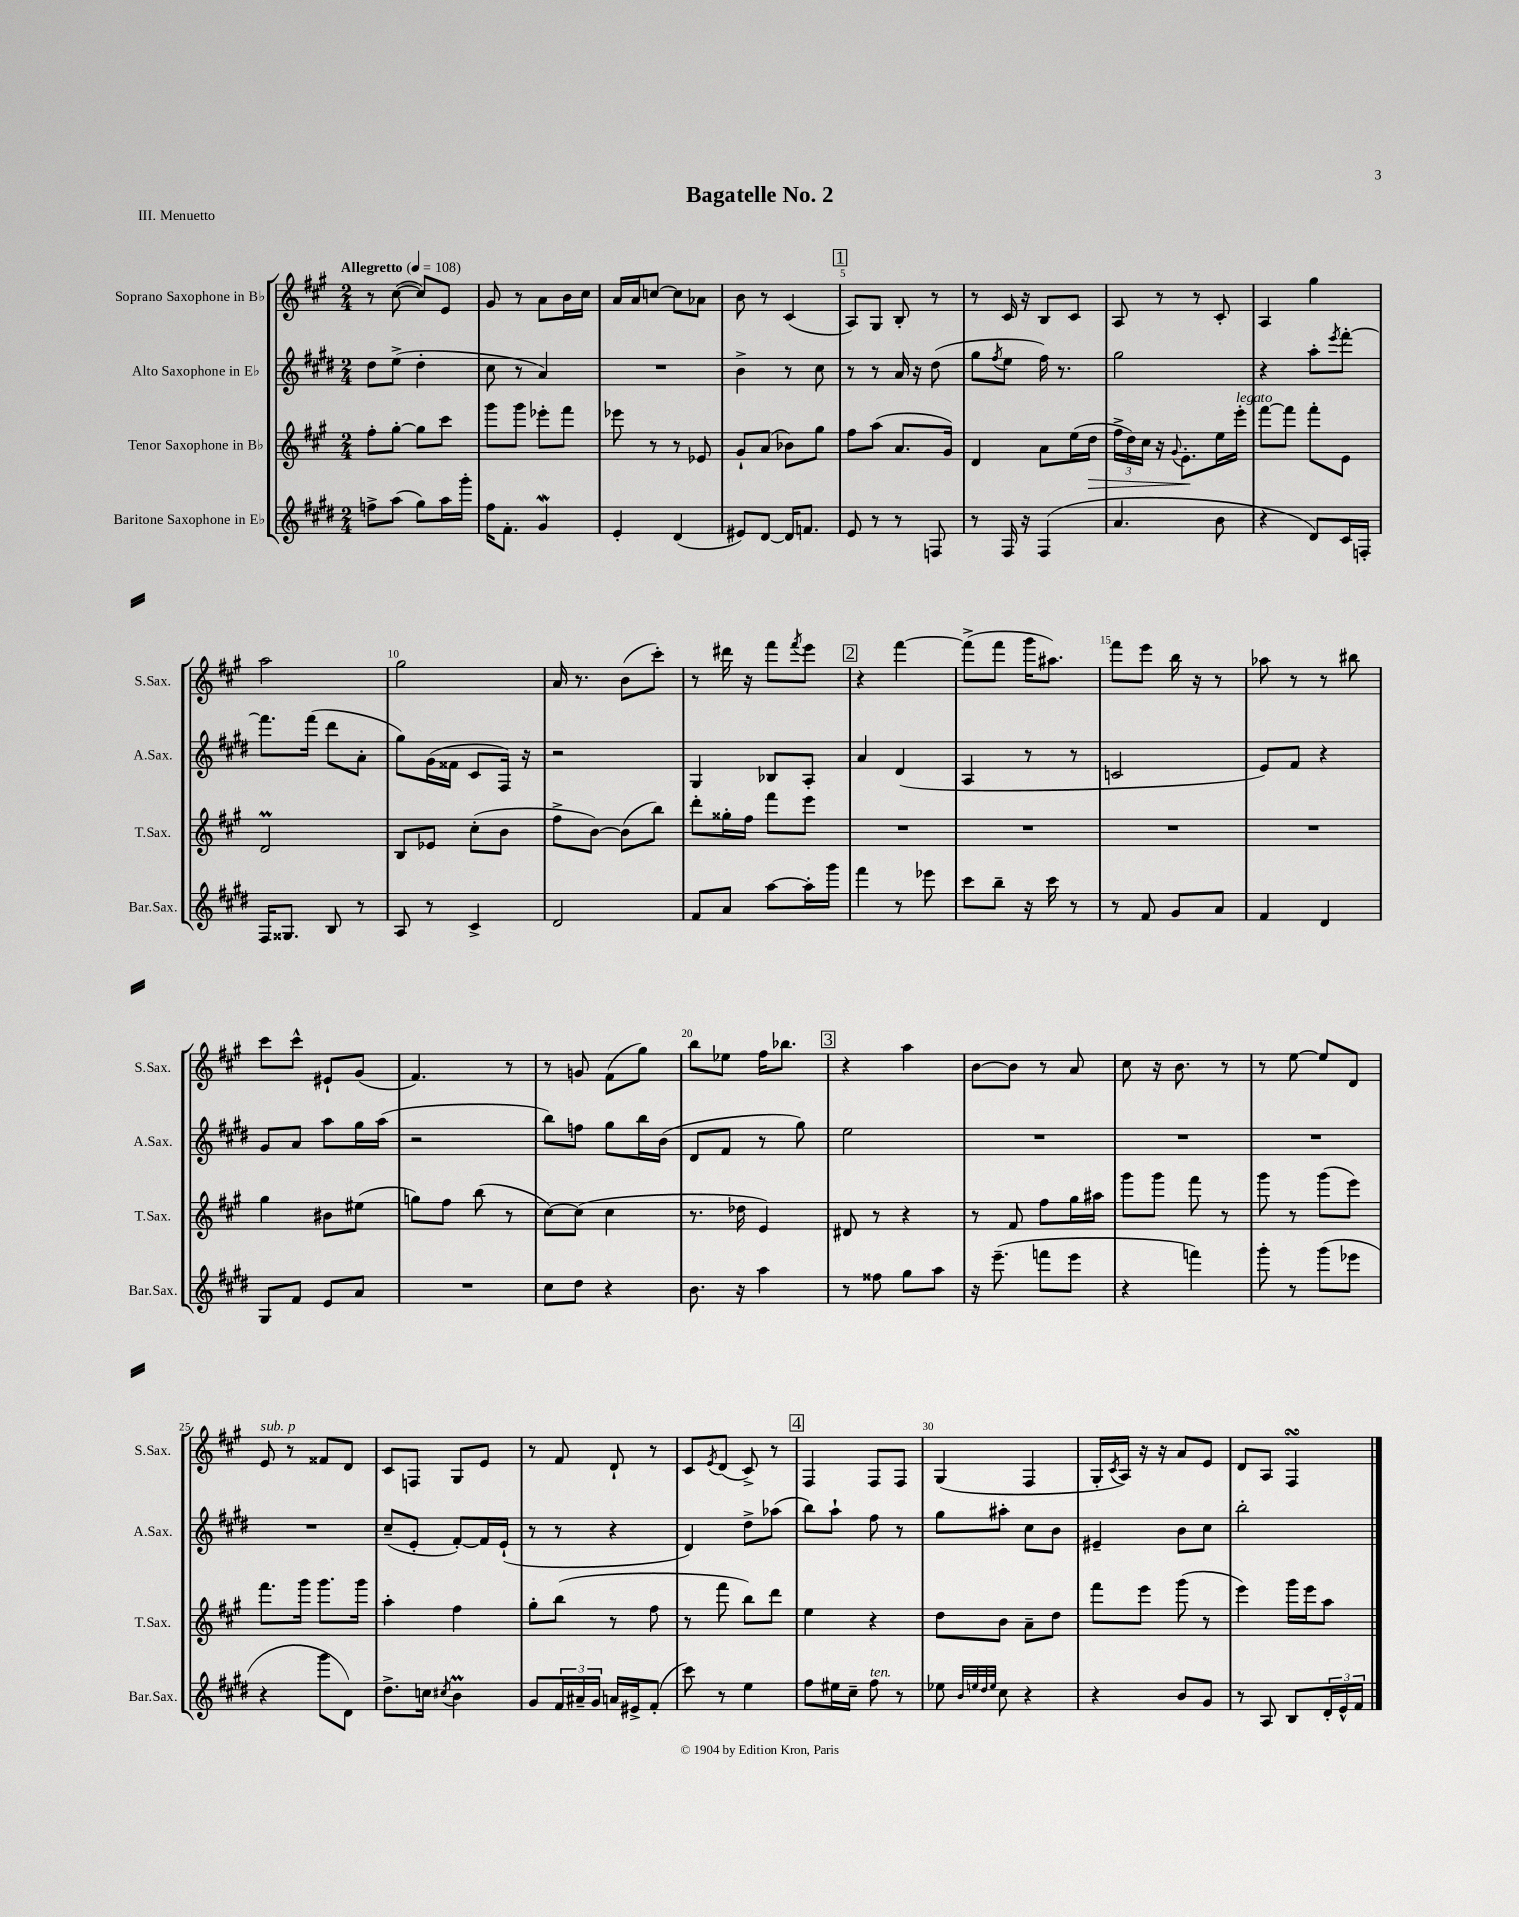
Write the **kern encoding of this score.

**kern	**kern	**dynam	**kern	**kern
*part4	*part3	*part3	*part2	*part1
*staff4	*staff3	*staff3	*staff2	*staff1
*I"Baritone Saxophone in E♭	*I"Tenor Saxophone in B♭	*	*I"Alto Saxophone in E♭	*I"Soprano Saxophone in B♭
*I'Bar.Sax.	*I'T.Sax.	*	*I'A.Sax.	*I'S.Sax.
*clefG2	*clefG2	*	*clefG2	*clefG2
*k[f#c#g#d#]	*k[f#c#g#]	*	*k[f#c#g#d#]	*k[f#c#g#]
*M2/4	*M2/4	*	*M2/4	*M2/4
*MM108	*MM108	*	*MM108	*MM108
=1	=1	=1	=1	=1
!	!	!	!	!LO:TX:a:B:t=Allegretto
8ffn^\L	8ff#'\L	.	8dd#\L	8r
(8aa\J	[8gg#'\J	.	(8ee^\J	([8cc#\
8gg#\L)	8gg#\L]	.	4dd#'\	8cc#/L])
16aa\L	8ccc#\J	.	.	8e/J
16ggg#'\JJ	.	.	.	.
=2	=2	=2	=2	=2
16ff#\KL	8ggg#\L	.	8cc#\	8g#/
8.f#'\J	.	.	.	.
.	8ggg#\J	.	8r	8r
4g#W/	8eee-X'\L	.	4a/)	8a\L
.	8fff#\J	.	.	16b\L
.	.	.	.	16cc#\JJ
=3	=3	=3	=3	=3
4e'/	8eee-X\	.	2r	16a/LL
.	.	.	.	16a/J
.	8r	.	.	[8ccn/J
(4d#/	8r	.	.	8cc\L]
.	8e-X/	.	.	8a-X\J
=4	=4	=4	=4	=4
8e#X/L)	8g#`/L	.	4b^\	8b\
[8d#/J	(8a/J	.	.	8r
16d#/KL]	8b-X\L)	.	8r	(4c#/
8.fn/J	.	.	.	.
.	8gg#\J	.	8cc#\	.
!!LO:REH:place=s1:t=1
=5	=5	=5	=5	=5
8e/	8ff#\L	.	8r	8A/L)
8r	(8aa\J	.	8r	8G#/J
8r	8.a/L	.	16a/	8B'/
.	.	.	16r	.
8Fn/	.	.	(8dd#\	8r
.	16g#/Jk)	.	.	.
=6	=6	=6	=6	=6
8r	4d/	.	8gg#\L	8r
.	.	.	8qff#/	.
16F#/	.	.	8ee\J	16c#/
16r	.	.	.	16r
(4F#/	8a\L	.	16ff#\)	8B/L
.	.	.	8.r	.
.	(16ee\L	.	.	8c#/J
!	!	!LO:HP:b	!	!
.	16dd\JJ	>	.	.
=7	=7	=7	=7	=7
4.a/	24ff#^\LL	.	2gg#\	8A/
.	24dd\)	.	.	.
.	24cc#\JJ	.	.	.
.	16r	.	.	8r
.	8qqg#/	.	.	.
.	8.e'\L	.	.	.
.	.	.	.	8r
8b\	16ee\L	]	.	8c#'/
!	!LO:TX:a:i:t=legato	!	!	!
.	16eee'\JJ	.	.	.
=8	=8	=8	=8	=8
4r	[8fff#\L	.	4r	4A/
.	8fff#\J]	.	.	.
8d#/L)	8fff#'\L	.	8aa'\L	4gg#\
.	.	.	8qeee/	.
16c#/L	8e\J	.	[8fff#'\J	.
16Fn'/JJ	.	.	.	.
!!LO:LB:g=z
=9	=9	=9	=9	=9
16F#/KL	2dM/	.	8.fff#\L]	2aa\
8.G##X/J	.	.	.	.
.	.	.	(16fff#\Jk	.
8B/	.	.	8ddd#\L	.
8r	.	.	8a'\J	.
=10	=10	=10	=10	=10
8A/	8B/L	.	8gg#\L)	2gg#\
8r	8e-X/J	.	(16g#\L	.
.	.	.	16f##X\JJ	.
4c#^/	(8cc#'\L	.	8c#/L	.
.	8b\J	.	16F#/Jk)	.
.	.	.	16r	.
=11	=11	=11	=11	=11
2d#/	8ff#^\L	.	2r	16a/
.	.	.	.	8.r
.	[8b\J)	.	.	.
.	(8b\L]	.	.	(8b\L
.	8bb\J)	.	.	8ccc#'\J)
=12	=12	=12	=12	=12
8f#/L	8ddd'\L	.	4G#/	8r
8a/J	16gg##X'\L	.	.	16ddd#X\
.	16ff#\JJ	.	.	16r
[8aa\L	8fff#\L	.	8B-X/L	8fff#\L
.	.	.	.	8qfff#/
16aa'\L]	8eee\J	.	8A'/J	8eee\J
16ggg#\JJ	.	.	.	.
!!LO:REH:place=s1:t=2
=13	=13	=13	=13	=13
4fff#\	2r	.	4a/	4r
8r	.	.	(4d#/	[4fff#\
8eee-X\	.	.	.	.
=14	=14	=14	=14	=14
8ccc#\L	2r	.	4A/	(8fff#^\L]
8bb~\J	.	.	.	8fff#\J
16r	.	.	8r	16ggg#\KL
16ccc#\	.	.	.	8.aa#X\J)
8r	.	.	8r	.
=15	=15	=15	=15	=15
8r	2r	.	2cn/	8fff#\L
8f#/	.	.	.	8eee\J
8g#/L	.	.	.	16bb\
.	.	.	.	16r
8a/J	.	.	.	8r
=16	=16	=16	=16	=16
4f#/	2r	.	8e/L)	8aa-X\
.	.	.	8f#/J	8r
4d#/	.	.	4r	8r
.	.	.	.	8bb#X\
!!LO:LB:g=z
=17	=17	=17	=17	=17
8G#/L	4gg#\	.	8g#/L	8ccc#\L
8f#/J	.	.	8a/J	8ccc#^^\J
8e/L	8b#X\L	.	8aa\L	8e#X`/L
8a/J	(8ee#X\J	.	16gg#\L	(8g#/J
.	.	.	(16aa\JJ	.
=18	=18	=18	=18	=18
2r	8ggn\L)	.	2r	4.f#/)
.	8ff#\J	.	.	.
.	(8bb\	.	.	.
.	8r	.	.	8r
=19	=19	=19	=19	=19
8cc#\L	[8cc#\L)	.	8bb\L)	8r
8dd#\J	(8cc#\J]	.	8ffn\J	8gn/
4r	4cc#\	.	8gg#\L	(8f#\L
.	.	.	16bb\L	8gg#\J)
.	.	.	(16b\JJ	.
=20	=20	=20	=20	=20
8.b\	8.r	.	8d#/L	8bb\L
.	.	.	8f#/J	8ee-X\J
16r	16dd-X\	.	.	.
4aa\	4e/)	.	8r	16ff#\KL
.	.	.	.	8.bb-X\J
.	.	.	8gg#\)	.
!!LO:REH:place=s1:t=3
=21	=21	=21	=21	=21
8r	8d#X/	.	2ee\	4r
8ff##X\	8r	.	.	.
8gg#\L	4r	.	.	4aa\
8aa\J	.	.	.	.
=22	=22	=22	=22	=22
16r	8r	.	2r	[8b\L
(8.eee~\	.	.	.	.
.	8f#/	.	.	8b\J]
8fffn\L	8ff#\L	.	.	8r
8eee\J	16gg#\L	.	.	8a/
.	16aa#X\JJ	.	.	.
=23	=23	=23	=23	=23
4r	8ggg#\L	.	2r	8cc#\
.	8ggg#\J	.	.	16r
.	.	.	.	8.b\
4fffn\)	8fff#\	.	.	.
.	8r	.	.	8r
=24	=24	=24	=24	=24
8ggg#'\	8ggg#\	.	2r	8r
8r	8r	.	.	[8ee\
(8ggg#\L	(8ggg#\L	.	.	8ee/L]
8eee-X\J	8eee\J)	.	.	8d/J
!!LO:LB:g=z
=25	=25	=25	=25	=25
!	!	!	!	!LO:TX:a:i:t=sub. p
4r	8.fff#\L	.	2r	8e/
.	.	.	.	8r
.	16ggg#\Jk	.	.	.
8ggg#\L	8.ggg#\L	.	.	8f##X/L
8d#\J)	.	.	.	8d/J
.	16ggg#\Jk	.	.	.
=26	=26	=26	=26	=26
8.dd#^\L	4aa'\	.	(8cc#~/L	8c#/L
.	.	.	8e'/J	8Fn/J
16ccn\Jk	.	.	.	.
8qcc#X/	.	.	.	.
4bM\	4ff#\	.	[8f#'/L)	8G#/L
.	.	.	16f#/L]	8e/J
.	.	.	(16e`/JJ	.
=27	=27	=27	=27	=27
8g#/L	8gg#'\L	.	8r	8r
24f#/L	(8bb\J	.	8r	8f#/
24a#X~/	.	.	.	.
24g#/JJ	.	.	.	.
16an/LL	8r	.	4r	8d`/
16e#X^/J	.	.	.	.
(8f#'/J	8ff#\	.	.	8r
=28	=28	=28	=28	=28
8ccc#\)	8r	.	4d#/)	8c#/L
.	.	.	.	8qe/
8r	8fff#\	.	.	(8d/J
4ee\	8bb\L)	.	8dd#^\L	8c#^/)
.	8ddd\J	.	(8aa-X\J	8r
!!LO:REH:place=s1:t=4
=29	=29	=29	=29	=29
8ff#\L	4ee\	.	8bb\L)	4F#/
16ee#X\L	.	.	8aa`\J	.
16cc#~\JJ	.	.	.	.
!LO:TX:a:i:t=ten.	!	!	!	!
8ff#\	4r	.	8ff#\	8F#/L
8r	.	.	8r	8F#/J
=30	=30	=30	=30	=30
8ee-X\	8dd\L	.	8gg#\L	(4G#/
32qqb/LLL	.	.	.	.
32qqeen/	.	.	.	.
32qqdd#/	.	.	.	.
32qqee/JJJ	.	.	.	.
8cc#\	8b\J	.	8aa#X'\J	.
4r	8a~\L	.	8cc#\L	4F#/
.	8dd\J	.	8b\J	.
=31	=31	=31	=31	=31
4r	8fff#\L	.	4e#X~/	16G#'/LL
.	.	.	.	8qc#/
.	.	.	.	16A/JJ)
.	8eee\J	.	.	16r
.	.	.	.	16r
8b/L	(8ggg#\	.	8b\L	8a/L
8g#/J	8r	.	8cc#\J	8e/J
=32	=32	=32	=32	=32
8r	4eee\)	.	2bb'\	8d/L
8A/	.	.	.	8A/J
8B/L	16ggg#\LL	.	.	4F#sSSS/
.	16eee\J	.	.	.
24d#'/L	8aa\J	.	.	.
24e^^/	.	.	.	.
24f#/JJ	.	.	.	.
==	==	==	==	==
*-	*-	*-	*-	*-
